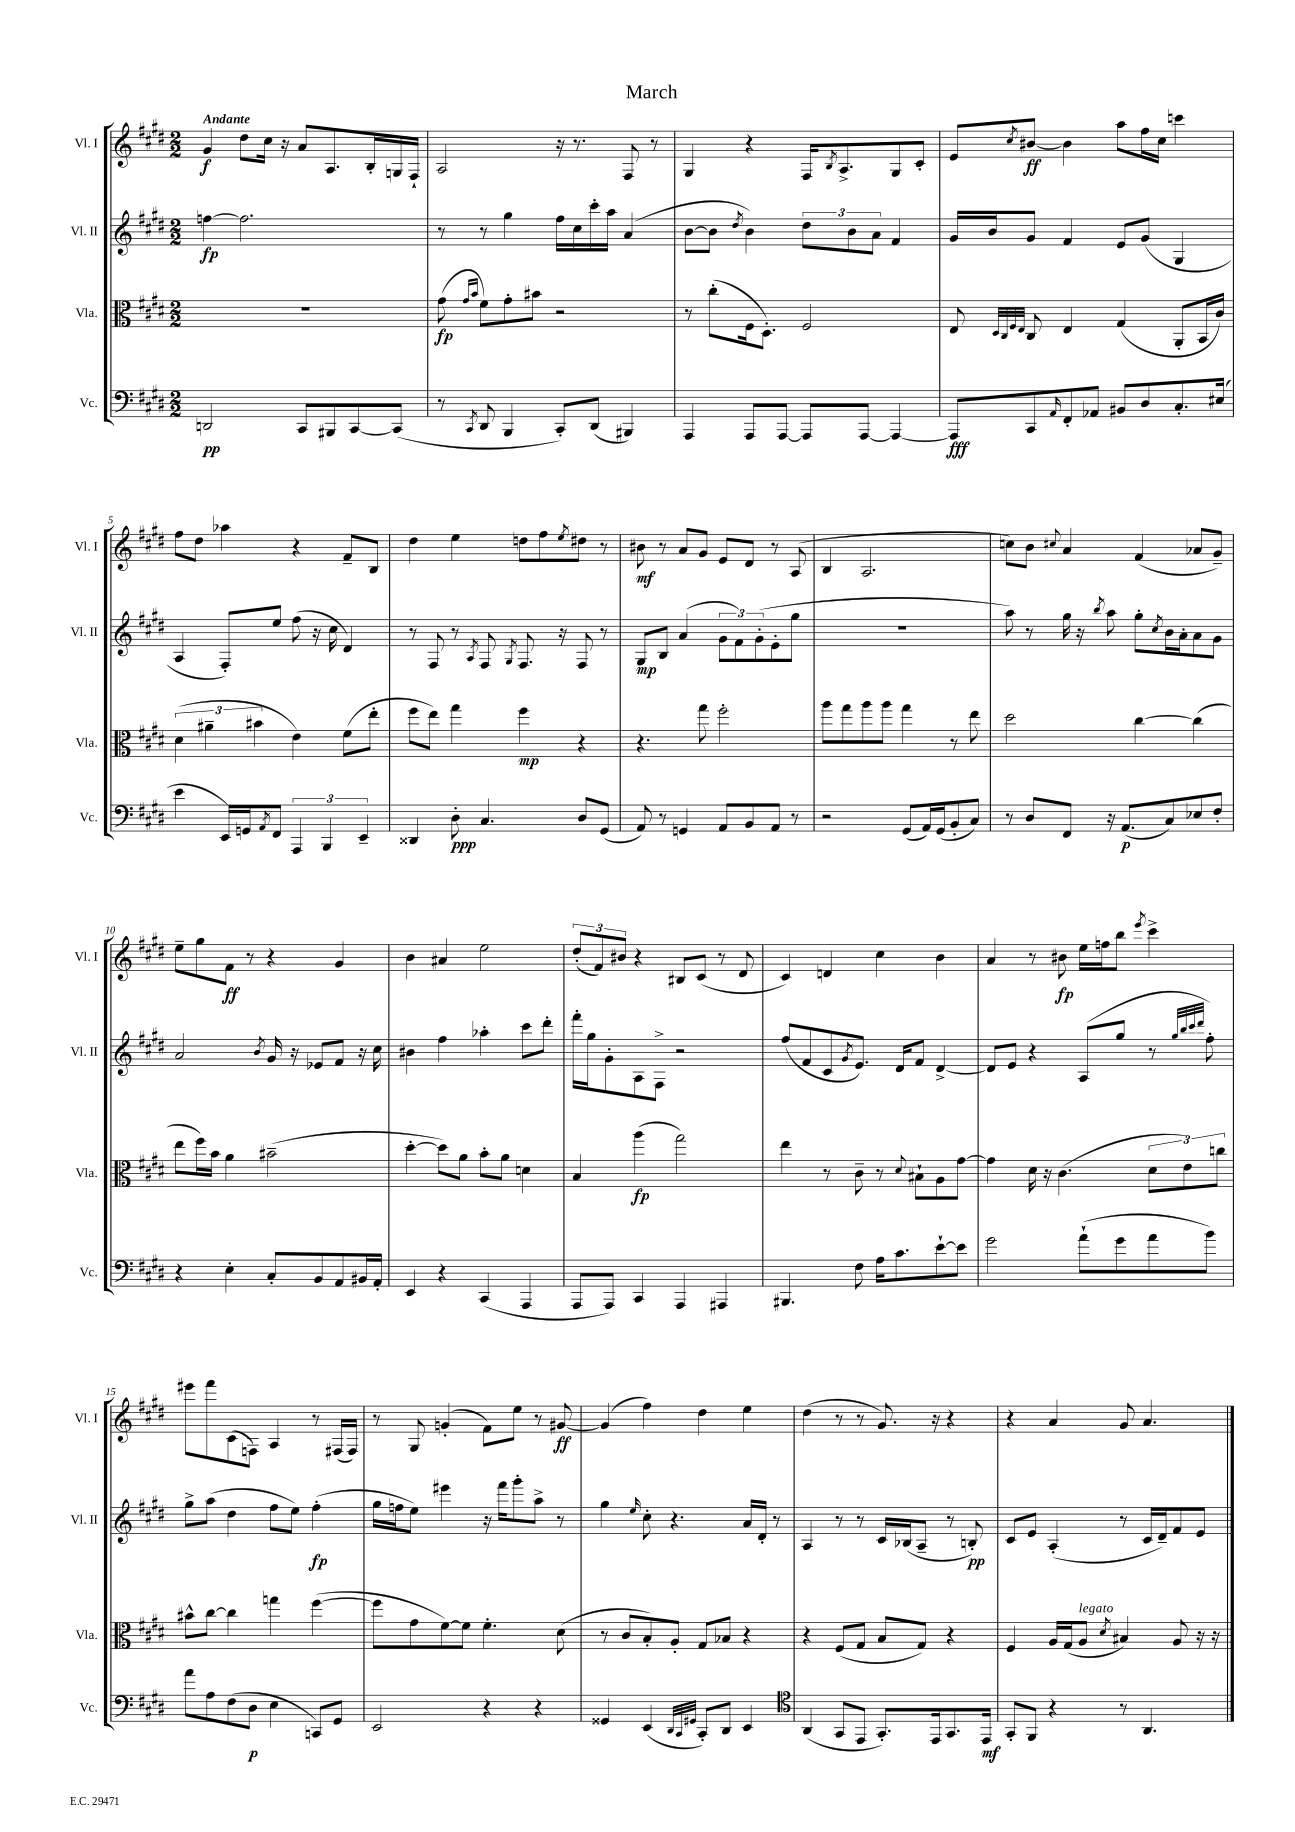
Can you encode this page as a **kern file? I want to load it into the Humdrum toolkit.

**kern	**kern	**kern	**kern
*staff4	*staff3	*staff2	*staff1
*clefF4	*clefC3	*clefG2	*clefG2
*k[f#c#g#d#]	*k[f#c#g#d#]	*k[f#c#g#d#]	*k[f#c#g#d#]
*M2/2	*M2/2	*M2/2	*M2/2
2DD	1r	[4ff	4g#
.	.	2.ff]	8dd#
.	.	.	16cc#
.	.	.	16r
8CC#	.	.	8a
8BBB#	.	.	8.A
[8CC#	.	.	.
.	.	.	16B'
(8CC#]	.	.	16G
.	.	.	16F#`
=	=	=	=
8r	(8g#	8r	2A
.	16qqg#	.	.
8qCC#	16qqb	.	.
8DD#	8f#)	8r	.
4BBB	8g#'	4gg#	.
.	8b#	.	.
8CC#')	2r	16ff#	16r
.	.	16cc#	8.r
(8DD#	.	16ccc#'	.
.	.	16aa	.
4BBB#)	.	(4a	8F#
.	.	.	8r
=	=	=	=
4AAA	8r	[8b	4G#
.	(8cc#'	8b]	.
.	.	8qdd#	.
8AAA	16F#	4b)	4r
.	8.D#')	.	.
[8AAA	.	.	.
8AAA]	2F#	12dd#	16F#
.	.	.	8qB
.	.	.	8.A^
.	.	12b	.
[8AAA	.	.	.
.	.	12a	.
4AAA_	.	4f#	8G#
.	.	.	8c#'
=	=	=	=
8AAA]	8E	16g#	8e
.	.	16b	.
.	32qqD#	.	.
.	32qqC#	.	.
.	32qqF#	.	.
.	32qqE	.	8qcc#
8CC#	8C#	8g#	[8b#
16qqAA	.	.	.
8FF#'	4E	4f#	4b#]
8AA-	.	.	.
8BB#	(4G#	8e	8aa
8D#	.	(8g#	16ff#
.	.	.	16cc#
8.C#'	8AA'	4G#	4ccc
.	16BB	.	.
(16E#	16c#)	.	.
=	=	=	=
4e	(6d#	4A	8ff#
.	.	.	8dd#
.	6a#~	.	.
16EE)	.	8F#')	4aa-
16GG	.	.	.
.	6b#	.	.
8qAA	.	.	.
8FF#	.	8ee	.
6AAA	4e)	(8ff#	4r
.	.	16r	.
6BBB	.	.	.
.	.	16cc#	.
.	(8f#	4d#)	8f#~
6EE~	.	.	.
.	8ee'	.	8B
=	=	=	=
4DD##	8ff#	8r	4dd#
.	8ee)	8F#	.
8D#'	4gg#	8r	4ee
.	.	8qA	.
4.C#	.	8F#	.
.	.	8qG#	.
.	4ff#	8.F#	8dd
.	.	.	8ff#
.	.	16r	.
.	.	.	8qee
8D#	4r	8F#	8dd#
(8GG#	.	8r	8r
=	=	=	=
8AA)	4.r	8G#	8b#
8r	.	8B	8r
4GG	.	(4a	8a
.	8gg#	.	8g#
8AA	2ff#'	12g#	8e
.	.	12f#)	.
8BB	.	.	8d#
.	.	(12g#'	.
8AA	.	8e'	8r
8r	.	8gg#	(8A
=	=	=	=
2r	8aa	1r	4B
.	8gg#	.	.
.	8aa	.	2.A
.	8aa	.	.
(8GG#	4gg#	.	.
16AA)	.	.	.
(16GG#	.	.	.
8BB'	8r	.	.
8C#)	8ee	.	.
=	=	=	=
8r	2dd#	8aa)	8cc)
8D#	.	8r	8b
.	.	.	8qqcc#
8FF#	.	16gg#	4a
.	.	16r	.
.	.	8qbb	.
16r	.	8aa	.
(8.AA	.	.	.
.	[4cc#	8gg#'	(4f#
.	.	8qcc#	.
8C#)	.	16b	.
.	.	16a'	.
8E-	(4cc#]	8a	8a-
8F#'	.	8g#	8g#~)
=	=	=	=
4r	8ee	2a	8ee~
.	16ff#)	.	8gg#
.	16b	.	.
4E'	4a	.	8f#
.	.	.	8r
.	.	8qb	.
8C#'	(2b#~	16g#	4r
.	.	16r	.
8BB	.	8e-	.
8AA	.	8f#	4g#
16BB#	.	16r	.
16AA'	.	16cc#	.
=	=	=	=
4EE	[4dd#'	4b#	4b
4r	8dd#])	4ff#	4a#
.	8a	.	.
(4CC#	8b'	4aa-'	2ee
.	8a	.	.
4AAA	4d	8ccc#	.
.	.	8ddd#'	.
=	=	=	=
8AAA	4B	16fff#'	(12dd#'
.	.	16gg#	.
.	.	.	12f#)
8AAA)	.	8g#'	.
.	.	.	12b#
4CC#	(4aa	8A	4r
.	.	8F#^	.
4AAA	2gg#)	2r	8B#
.	.	.	(8c#
4AAA#	.	.	8r
.	.	.	8d#
=	=	=	=
4.BBB#	4ee	(8ff#	4c#)
.	.	8f#	.
.	8r	8c#	4d
.	.	8qg#	.
8F#	8c#~	8.e)	.
16A	8r	.	4cc#
8.c#	.	16d#	.
.	8qqd#	.	.
.	8B#`	8f#	.
[8e`	8A	[4d#^	4b
8e]	[8g#	.	.
=	=	=	=
2g#	4g#]	8d#]	4a
.	.	8e	.
.	16d#	4r	8r
.	16r	.	.
.	(4.c#	.	8b#
(8a`	.	(8A	16ee
.	.	.	16ff
8g#	.	8gg#	8bb
.	.	.	8qeee
8a	12d#	8r	4ccc#^
.	12e)	.	.
.	.	32qqgg#	.
.	.	32qqbb	.
.	.	32qqccc#	.
.	.	32qqddd#	.
8b)	.	8ff#')	.
.	12cc	.	.
=	=	=	=
8a	8b#^^	8gg#^	8eee#
8A	[8cc#	(8aa	8fff#
(8F#	4cc#]	4dd#	(8c#
8D#	.	.	8F)
4E	4gg	8ff#	4A
.	.	8ee)	.
8CC)	([4ff#	(4ff#'	8r
8GG#	.	.	(16F#
.	.	.	16F#)
=	=	=	=
2EE	8ff#]	16gg#	8r
.	.	16ff	.
.	8g#	8ee)	8G#
.	[8f#)	4eee#	(4g'
.	8f#]	.	.
4r	4.f#'	16r	8f#)
.	.	16fff#	.
.	.	8ggg#'	8ee
4r	.	8aa^	8r
.	(8d#	8r	[8g#
=	=	=	=
4GG##	8r	4gg#	(4g#]
.	8c#	.	.
.	.	16qqee	.
(4EE	8B')	8cc#'	4ff#)
.	8A'	4.r	.
32qqDD#	.	.	.
32qqCC#	.	.	.
32qqGG#	.	.	.
8CC#')	8G#	.	4dd#
8DD#	8B-	.	.
4EE	4r	16a	4ee
.	.	16d#'	.
.	.	8r	.
=	=	=	=
*clefC4	*	*	*
(4AA	4r	4A	(4dd#
8GG#	(8F#	8r	8r
8EE	8G#	8r	8r
8.GG#')	8B	16c#	8.g#)
.	.	(16B-	.
.	8G#)	8A~	.
16EE	.	.	16r
8.GG#	4r	8r	4r
.	.	8B')	.
16EE	.	.	.
=	=	=	=
8GG#'	4F#	8c#	4r
8FF#	.	8e	.
4r	16A	(4A'	4a
.	(16G#	.	.
.	8A	.	.
.	8qd#	.	.
8r	4B#)	8r	8g#
4.AA	.	16c#	4.a
.	.	16d#~)	.
.	8A	8f#	.
.	16r	8e	.
.	16r	.	.
==	==	==	==
*-	*-	*-	*-
